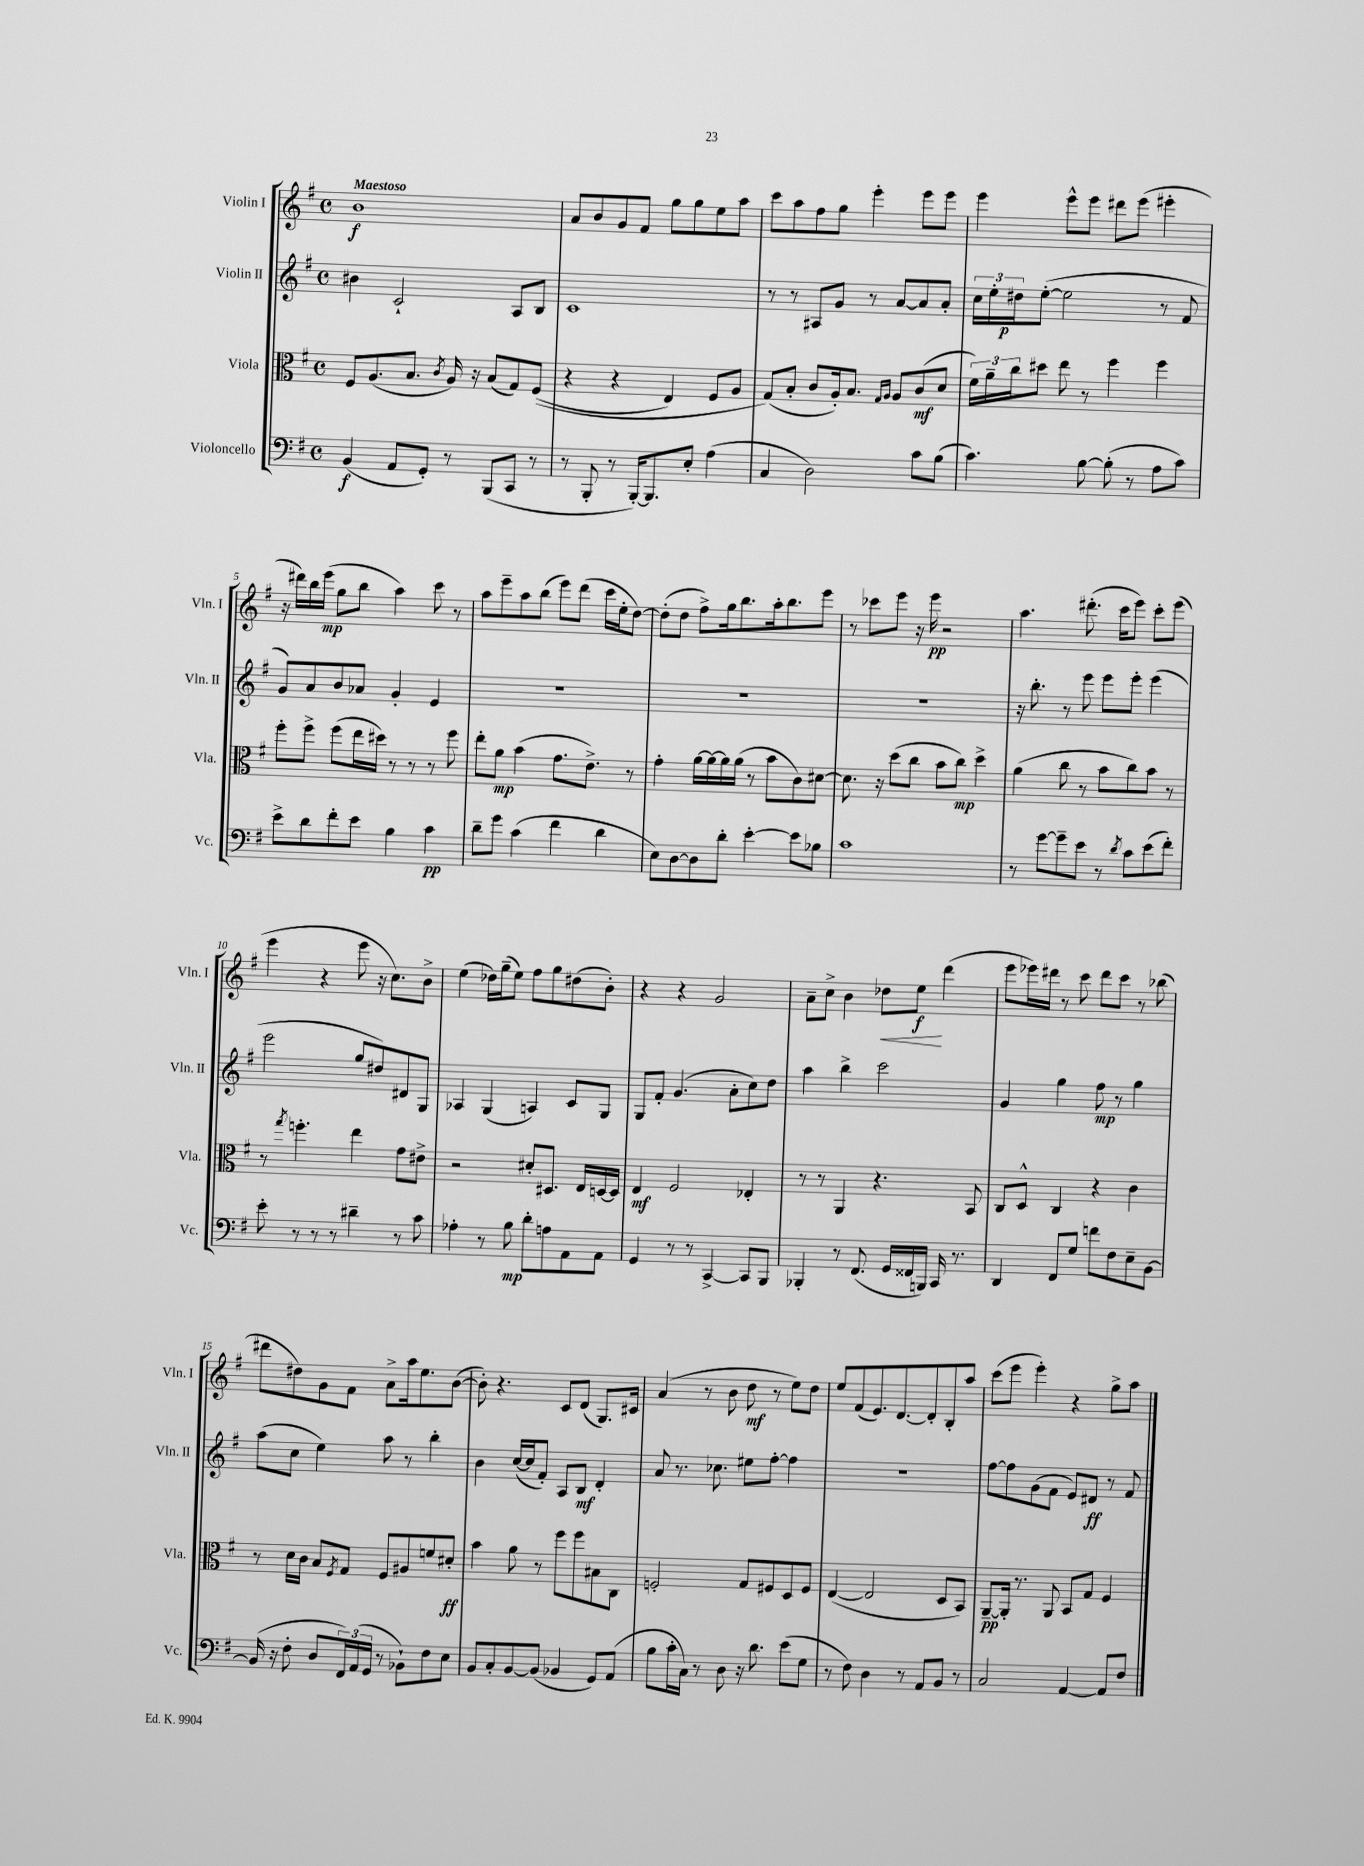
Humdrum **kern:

**kern	**dynam	**kern	**dynam	**kern	**dynam	**kern	**dynam
*part4	*part4	*part3	*part3	*part2	*part2	*part1	*part1
*staff4	*staff4	*staff3	*staff3	*staff2	*staff2	*staff1	*staff1
*I"Violoncello	*	*I"Viola	*	*I"Violin II	*	*I"Violin I	*
*I'Vc.	*	*I'Vla.	*	*I'Vln. II	*	*I'Vln. I	*
*clefF4	*	*clefC3	*	*clefG2	*	*clefG2	*
*k[f#]	*	*k[f#]	*	*k[f#]	*	*k[f#]	*
*M4/4	*	*M4/4	*	*M4/4	*	*M4/4	*
*met(c)	*	*met(c)	*	*met(c)	*	*met(c)	*
=1	=1	=1	=1	=1	=1	=1	=1
!	!	!	!	!	!	!LO:TX:a:B:t=Maestoso	!
(4BB/	f	8F#/L	.	4b#X\	.	1b	f
.	.	(8.A/	.	.	.	.	.
8AA/L	.	.	.	2c`/	.	.	.
.	.	8.B/J	.	.	.	.	.
8GG'/J)	.	.	.	.	.	.	.
.	.	8qc/	.	.	.	.	.
8r	.	16A/)	.	.	.	.	.
.	.	16r	.	.	.	.	.
(8BBB/L	.	(8B/L	.	.	.	.	.
8CC/J	.	8G/)	.	8A/L	.	.	.
8r	.	((8F#/J	.	8B/J	.	.	.
=2	=2	=2	=2	=2	=2	=2	=2
8r	.	4r	.	1c	.	8a/L	.
8BBB'/	.	.	.	.	.	8b/	.
8r	.	4r	.	.	.	8g/	.
[16BBB'/KL)	.	.	.	.	.	8f#/J	.
8.BBB/]	.	.	.	.	.	.	.
.	.	4E/)	.	.	.	8gg\L	.
8E'/J	.	.	.	.	.	8gg\	.
(4A\	.	8F#/L	.	.	.	8ee\	.
.	.	8A/J	.	.	.	8aa\J	.
=3	=3	=3	=3	=3	=3	=3	=3
4C/	.	(8G/L)	.	8r	.	8ccc\L	.
.	.	8B'/J	.	8r	.	8aa\	.
2D\)	.	8c/L	.	8A#X/L	.	8ff#\	.
.	.	16A'/k)	.	8g/J	.	8gg\J	.
.	.	8.B/J	.	.	.	.	.
.	.	.	.	8r	.	4eee'\	.
.	.	16qqG/LL	.	.	.	.	.
.	.	16qqA/JJ	.	.	.	.	.
.	.	8A/L	.	[8a/L	.	.	.
8c\L	.	(8c/	mf	8a/]	.	8eee\L	.
(8B\J	.	8d/J	.	8a'/J	.	8eee\J	.
=4	=4	=4	=4	=4	=4	=4	=4
4.c\)	.	24f#\LL)	.	24cc\LL	.	4eee\	.
.	.	24a~\	.	24ee'\	.	.	.
.	.	24cc\J	.	24dd#X\J	p	.	.
.	.	8dd#X\J	.	([8ee'\J	.	.	.
.	.	8ee\	.	2ee\]	.	8eee^^\L	.
[8B\	.	8r	.	.	.	8eee\J	.
(8B'\]	.	4ff#\	.	.	.	8ddd#X\L	.
8r	.	.	.	.	.	(8eee\J	.
8A\L	.	4ff#\	.	8r	.	4eee#X'\	.
8c\J)	.	.	.	8f#/	.	.	.
!!LO:LB:g=z
=5	=5	=5	=5	=5	=5	=5	=5
8e^\L	.	8ff#'\L	.	8g/L)	.	16r	.
.	.	.	.	.	.	16ddd#X\LL)	.
8d\	.	8ff#^\J	.	8a/	.	16bb\	.
.	.	.	.	.	.	(16eee\JJ	mp
8f#'\	.	(8ff#\L	.	8b/	.	8gg\L	.
8e\J	.	16ee\L	.	8a-X/J	.	8bb\J	.
.	.	16dd#X\JJ)	.	.	.	.	.
4B\	.	8r	.	4g'/	.	4aa\)	.
.	.	8r	.	.	.	.	.
4c\	pp	8r	.	4e/	.	8ccc\	.
.	.	8ff#\	.	.	.	8r	.
=6	=6	=6	=6	=6	=6	=6	=6
8d~\L	.	8ee'\L	.	1r	.	8aa\L	.
8g\J	.	8a\J	mp	.	.	8eee~\	.
(4c\	.	(4b\	.	.	.	8aa\	.
.	.	.	.	.	.	(8bb\J	.
4f#\	.	8.g\L	.	.	.	8eee\L)	.
.	.	.	.	.	.	(8ddd\J	.
.	.	8.e^\J)	.	.	.	.	.
4d\	.	.	.	.	.	16ccc\LL	.
.	.	.	.	.	.	16ee'\J	.
.	.	8r	.	.	.	[8dd\J)	.
=7	=7	=7	=7	=7	=7	=7	=7
8E\L)	.	4g'\	.	1r	.	(8dd'\L]	.
[8D\	.	.	.	.	.	8dd\J	.
8D\]	.	[16a\LL	.	.	.	8ff#^\L)	.
.	.	16a\_	.	.	.	.	.
8d'\J	.	16a\]	.	.	.	16gg\k	.
.	.	(16a\JJ	.	.	.	8.bb\	.
[4e'\	.	8r	.	.	.	.	.
.	.	8b\L	.	.	.	16aa'\k	.
.	.	.	.	.	.	8.bb\	.
8e\L]	.	8c\)	.	.	.	.	.
8B-X\J	.	[8d#X\J	.	.	.	8eee\J	.
=8	=8	=8	=8	=8	=8	=8	=8
1c	.	8.d#\]	.	1r	.	8r	.
.	.	.	.	.	.	8ccc-X\L	.
.	.	16r	.	.	.	.	.
.	.	(8dd\L	.	.	.	8eee\J	.
.	.	8cc\J	.	.	.	16r	.
.	.	.	.	.	.	16eee\	pp
.	.	8b\L	.	.	.	2r	.
.	.	8cc\J)	mp	.	.	.	.
.	.	4dd^\	.	.	.	.	.
=9	=9	=9	=9	=9	=9	=9	=9
8r	.	(4a\	.	16r	.	4.aa\	.
.	.	.	.	8.bb'\	.	.	.
[8g\L	.	.	.	.	.	.	.
8g~\]	.	8cc\	.	8r	.	.	.
8e\J	.	8r	.	8eee\	.	(8.ddd#X'\	.
8r	.	8b\L	.	8eee\L	.	.	.
.	.	.	.	.	.	16ccc\KL	.
8qd/	.	.	.	.	.	.	.
8c\L	.	8cc\)	.	8eee'\J	.	8eee\J)	.
(8e\	.	8b\J	.	(4eee\	.	8ccc'\L	.
8f#'\J)	.	8r	.	.	.	(8eee\J	.
!!LO:LB:g=z
=10	=10	=10	=10	=10	=10	=10	=10
8e'\	.	8r	.	2eee\	.	4eee\	.
.	.	8qgg/	.	.	.	.	.
8r	.	4.ffn'\	.	.	.	.	.
8r	.	.	.	.	.	4r	.
8r	.	.	.	.	.	.	.
4d#X~\	.	4ee\	.	8gg/L	.	8eee\	.
.	.	.	.	8dd#X/)	.	16r	.
.	.	.	.	.	.	8.cc\L)	.
8r	.	8g\L	.	8d#X/	.	.	.
8c\	.	8e#X^\J	.	8G/J	.	8b^\J	.
=11	=11	=11	=11	=11	=11	=11	=11
4A-X'\	.	2r	.	4A-X/	.	(4ee\	.
8r	.	.	.	(4G/	.	16dd-X\LL)	.
.	.	.	.	.	.	(16gg~\J	.
8B\	mp	.	.	.	.	8ee\J)	.
8d'\L	.	8d#X'/L	.	4An/)	.	8ff#\L	.
8An\	.	8.D#X/J	.	.	.	8gg\	.
8AA\	.	.	.	8c/L	.	(8dd#X\	.
.	.	16E/LL	.	.	.	.	.
8AA\J	.	[16Dn/	.	8G/J	.	8b'\J)	.
.	.	16D/JJ]	.	.	.	.	.
=12	=12	=12	=12	=12	=12	=12	=12
4GG/	.	4E/	mf	8G/L	.	4r	.
.	.	.	.	8f#'/J	.	.	.
8r	.	2F#/	.	(4.g/	.	4r	.
8r	.	.	.	.	.	.	.
[4CC^/	.	.	.	.	.	2g/	.
.	.	.	.	8a'\L	.	.	.
8CC/L]	.	4E-X'/	.	8cc\)	.	.	.
8BBB/J	.	.	.	8dd\J	.	.	.
=13	=13	=13	=13	=13	=13	=13	=13
4BBB-X'/	.	8r	.	4aa\	.	8a~\L	.
.	.	8r	.	.	.	8cc^\J	.
8r	.	4AA/	.	4bb^\	.	4b\	.
(8.FF#/	.	.	.	.	.	.	.
!	!	!	!	!	!	!	!LO:HP:b
.	.	4.r	.	2ccc\	.	8dd-X\L	<
16GG/LL	.	.	.	.	.	.	.
16FF##X/	.	.	.	.	.	8ee\J	f
16BBBn/JJ)	.	.	.	.	.	.	.
16CC/	.	.	.	.	.	(4ddd\	[
8.r	.	.	.	.	.	.	.
.	.	8BB/	.	.	.	.	.
=14	=14	=14	=14	=14	=14	=14	=14
4DD/	.	8C/L	.	4g/	.	8eee\L	.
.	.	8D^^/J	.	.	.	16eee-X\L)	.
.	.	.	.	.	.	16ddd#X\JJ	.
8FF#/L	.	4C/	.	4gg\	.	8r	.
8G/J	.	.	.	.	.	8ccc\	.
8fn\L	.	4r	.	8ff#\	mp	8ddd#\L	.
8F#\	.	.	.	8r	.	8ccc\J	.
8E~\	.	4c\	.	4gg\	.	8r	.
[8BB\J	.	.	.	.	.	(8bb-X\	.
!!LO:LB:g=z
=15	=15	=15	=15	=15	=15	=15	=15
(16BB/]	.	8r	.	(8aa\L	.	8ddd#X\L	.
16r	.	.	.	.	.	.	.
8F#'\	.	16d\LL	.	8cc\J	.	8dd#X\)	.
.	.	16c\JJ	.	.	.	.	.
8D/L	.	8B/L	.	4ee\)	.	8g\	.
.	.	8qF#/	.	.	.	.	.
24FF#/L)	.	8G/J	.	.	.	8f#\J	.
(24AA/	.	.	.	.	.	.	.
24GG/JJ	.	.	.	.	.	.	.
8r	.	8F#/L	.	8aa\	.	8a^\L	.
8BB-X`\L)	.	8A#X/	.	8r	.	16aa\k	.
.	.	.	.	.	.	8.ee\	.
8F#\	.	8fn/	.	4bb'\	.	.	.
8E\J	.	8d#X'/J	ff	.	.	([8b\J	.
=16	=16	=16	=16	=16	=16	=16	=16
8BB/L	.	4b\	.	4b\	.	8b'\])	.
8C'/	.	.	.	.	.	4.r	.
[8BB/	.	8a\	.	([16cc/LL	.	.	.
.	.	.	.	16cc/J]	.	.	.
(8BB/J]	.	8r	.	8f#'/J)	.	.	.
4BB-X/	.	8ff#\L	.	8A/L	.	8c/L	.
.	.	8ff#\	.	8B/J	mf	(8d/J	.
8GG/L)	.	8B#X\	.	4d'/	.	8.G/L)	.
(8AA/J	.	8C\J	.	.	.	.	.
.	.	.	.	.	.	16c#X/Jk	.
=17	=17	=17	=17	=17	=17	=17	=17
8B\L	.	2Fn'/	.	8a/	.	(4a/	.
16c'\L	.	.	.	8.r	.	.	.
16C\JJ)	.	.	.	.	.	.	.
8r	.	.	.	.	.	8r	.
.	.	.	.	8.cc-X\	.	.	.
8D\	.	.	.	.	.	8b\	.
16r	.	8G/L	.	8ee#X\L	.	8dd\	mf
8.d\	.	.	.	.	.	.	.
.	.	8F#X/	.	[8ff#'\J	.	8r	.
(8e\L	.	8D/	.	4ff#\]	.	8ee\L)	.
8G\J	.	8F#/J	.	.	.	8dd\J	.
=18	=18	=18	=18	=18	=18	=18	=18
8r	.	([4E/	.	1r	.	8ee/L	.
8F#\)	.	.	.	.	.	(8f#/	.
4D\	.	2E/]	.	.	.	8.e/)	.
.	.	.	.	.	.	[8.d/	.
8r	.	.	.	.	.	.	.
8AA/L	.	.	.	.	.	8d'/]	.
8BB/J	.	8D/L	.	.	.	8B'/	.
8r	.	8BB/J)	.	.	.	8aa/J	.
=19	=19	=19	=19	=19	=19	=19	=19
2C/	.	[8AA~/L	pp	[8ff#\L	.	(8ccc\L	.
.	.	16AA'/Jk]	.	8ff#\]	.	8eee\J	.
.	.	8.r	.	.	.	.	.
.	.	.	.	(8g\	.	4eee'\)	.
.	.	8AA/	.	8f#\J	.	.	.
[4AA/	.	8BB/L	.	8e/L)	.	4r	.
.	.	8G/J	.	8d#X/J	ff	.	.
8AA/L]	.	4F#/	.	8r	.	8gg^\L	.
8F#/J	.	.	.	8f#/	.	8aa\J	.
==	==	==	==	==	==	==	==
*-	*-	*-	*-	*-	*-	*-	*-
